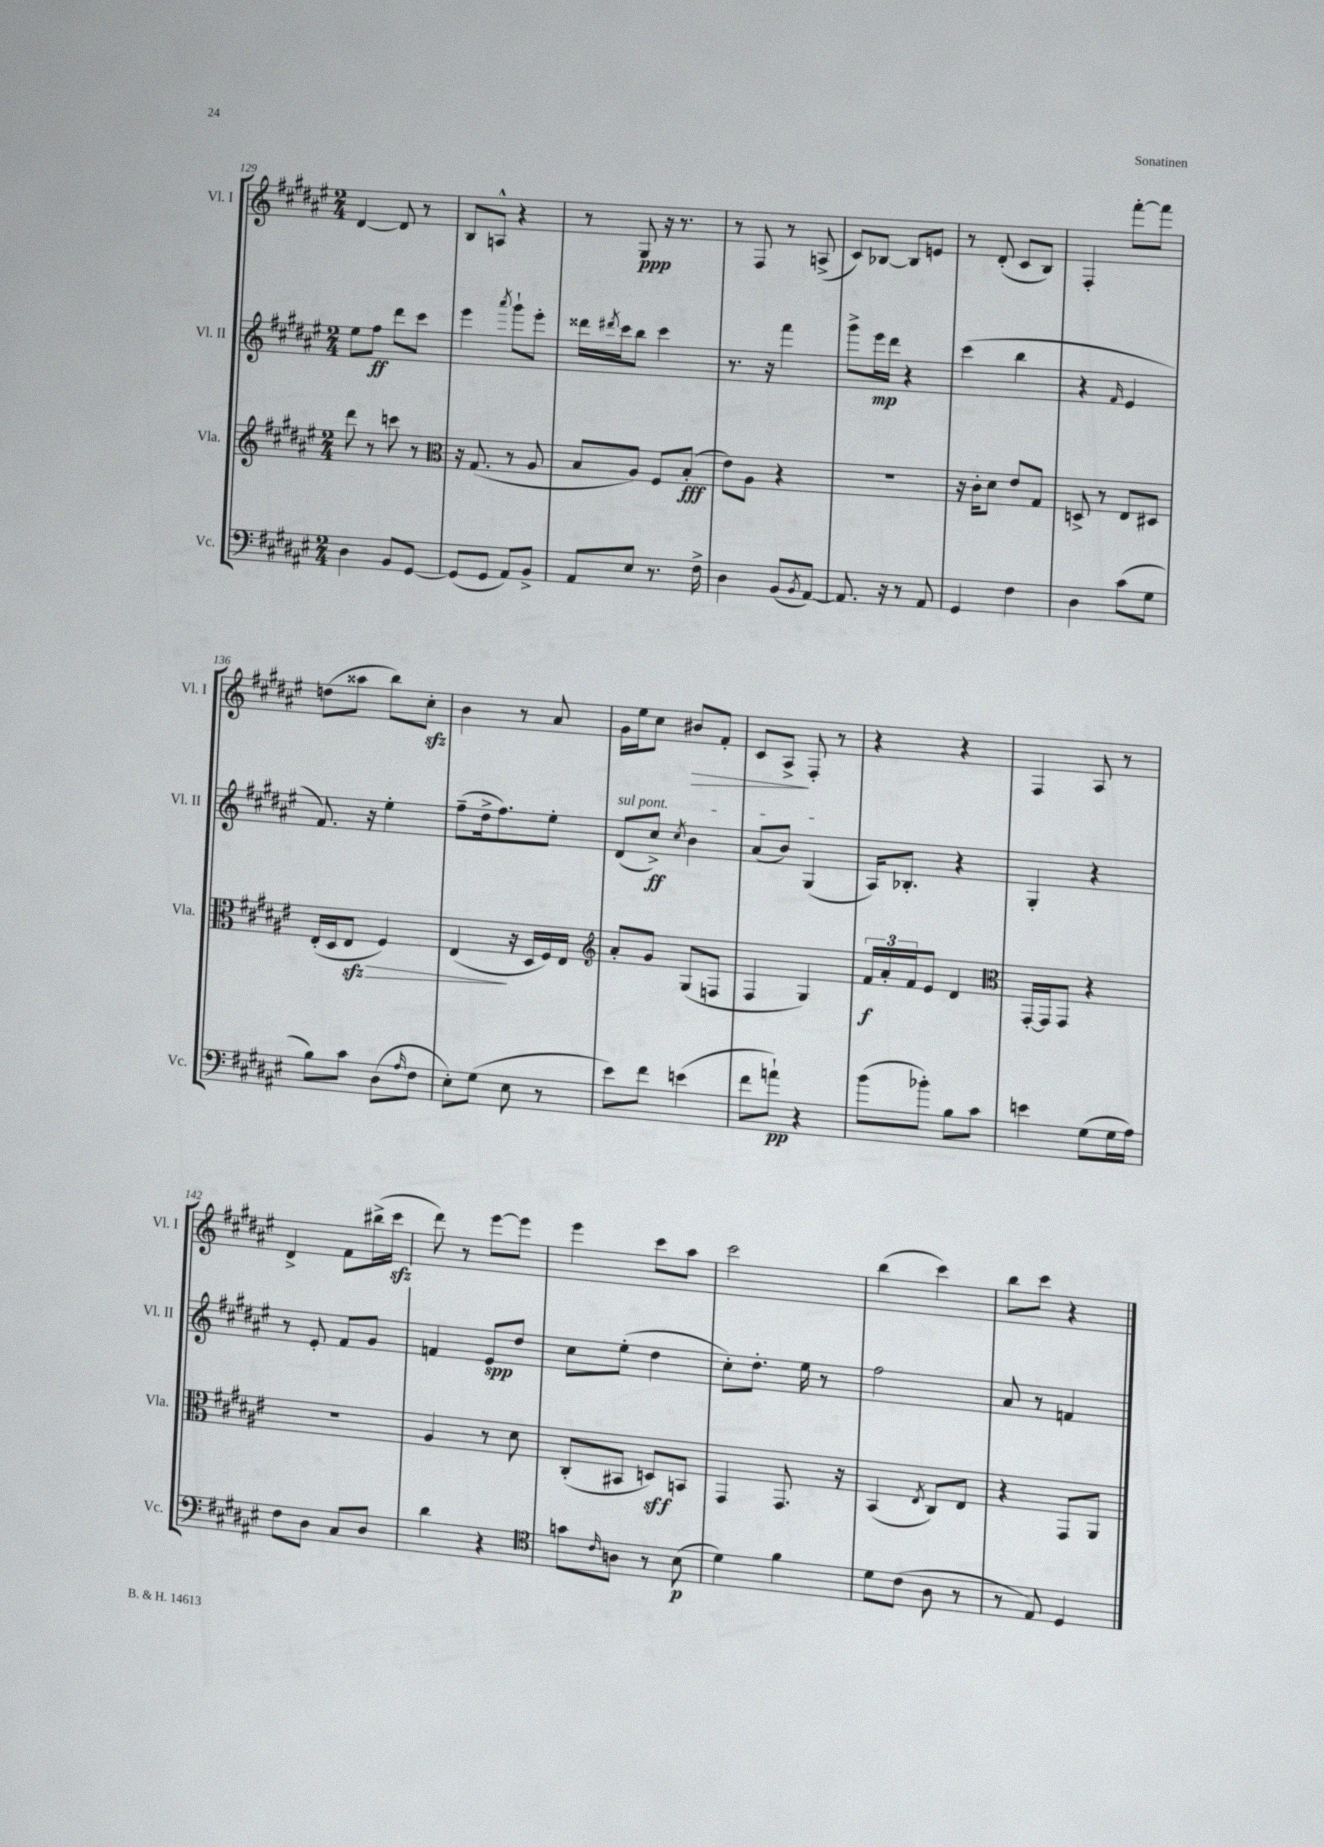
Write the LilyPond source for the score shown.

<<
\new StaffGroup <<
\new Staff = "s0" \with { instrumentName = "Vl. I" shortInstrumentName = "Vl. I" } {
    \clef treble \key fis \major \numericTimeSignature \time 2/4
    dis'4~ dis'8 r8 |
    b8 a8-^ r4 |
    r8 gis8\ppp r16 r8. |
    r8 fis8 r8 a8->( |
    cis'8) bes8~ bes8 e'8 |
    r8 dis'8-.( cis'8 b8) |
    fis4-. fis'''8~-. fis'''8 |
    d''8( aisis''8 b''8) cis''8-.\sfz |
    b'4 r8 ais'8 |
    gis'16 eis''16 cis''8 bis'8\> fis'8-. |
    cis'8 ais8->\! fis8-. r8 |
    r4 r4 |
    fis4 ais8 r8 |
    dis'4-> fis'8 bis''16->( cis'''16\sfz |
    dis'''8) r8 eis'''8~ eis'''8 |
    eis'''4 cis'''8 ais''8 |
    cis'''2 |
    b''4( cis'''4) |
    b''8 cis'''8 r4 \bar "|." |
}
\new Staff = "s1" \with { instrumentName = "Vl. II" shortInstrumentName = "Vl. II" } {
    \clef treble \key fis \major \numericTimeSignature \time 2/4
    eis''8 fis''8\ff dis'''8 cis'''8 |
    eis'''4 \acciaccatura { ais'''8 } gis'''8-! eis'''8-. |
    disis'''16 \acciaccatura { dis'''8 } cis'''16 b''8 cis'''4 |
    r8. r16 fis'''4 |
    gis'''8-> eis'''16\mp dis'''16 r4 |
    cis'''4( b''4 |
    r4 \grace { fis'16 } eis'4 |
    fis'8.) r16 eis''4-. |
    fis''8--( dis''16-> fis''8.) eis''8-. |
    \once \override TextSpanner.bound-details.left.text = \markup { \italic "sul pont." } dis'8\startTextSpan( cis''8->\ff) \acciaccatura { cis''8 } b'4 |
    ais'8( b'8) gis4\stopTextSpan( |
    ais16) bes8.-. r4 |
    gis4-. r4 |
    r8 eis'8-. fis'8 gis'8 |
    f'4 eis'8\spp dis''8 |
    cis''8 eis''8-.( dis''4 |
    cis''8-.) dis''8.-. eis''16 r8 |
    fis''2 |
    ais'8 r8 f'4 \bar "|." |
}
\new Staff = "s2" \with { instrumentName = "Vla." shortInstrumentName = "Vla." } {
    \clef treble \key fis \major \numericTimeSignature \time 2/4
    dis'''8 r8 c'''8 r8 |
    \clef alto r16 gis8.( r8 ais8 |
    b8 ais8) fis8 b8-.\fff( |
    eis'8) ais8 r4 |
    R2 |
    r16 cis'16-. dis'8 eis'8 gis8 |
    d8-> r8 eis8 dis8 |
    eis16-.( dis16 eis8\sfz\> fis4) |
    eis4\!( r16 dis16 fis16) eis16 |
    \clef treble ais'8-. gis'8 gis8( f8 |
    fis4 gis4) |
    \tuplet 3/2 { fis'16\f ais'16-. fis'16 } eis'8 dis'4 |
    \clef alto gis,16~-. gis,16 gis,8 r4 |
    r2 |
    ais4 r8 dis'8 |
    cis8-.( bis,8 d8\sff) b,8 |
    gis,4 gis,8. r16 |
    b,4( \acciaccatura { eis8 } cis8) eis8 |
    r4 gis,8 ais,8 \bar "|." |
}
\new Staff = "s3" \with { instrumentName = "Vc." shortInstrumentName = "Vc." } {
    \clef bass \key fis \major \numericTimeSignature \time 2/4
    dis4 b,8 gis,8~ |
    gis,8( gis,8 ais,8) b,8-> |
    ais,8 eis8 r8. fis16-> |
    dis4 b,8( \acciaccatura { b,8 } ais,8~) |
    ais,8. r16 r8 ais,8 |
    gis,4 fis4 |
    dis4 cis'8( gis8 |
    b8) cis'8 dis8( \grace { ais16 } fis8 |
    eis8-.) gis8( eis8 r8 |
    eis'8) fis'8 e'4( |
    fis'8 a'8-!\pp) r4 |
    b'8( bes'8-.) b8 cis'8 |
    e'4 gis8( gis16 ais16) |
    fis8 dis8 cis8 dis8 |
    dis'4 r4 |
    \clef tenor g'8 \grace { cis'16 } a8 r8 b8\p( |
    dis'4) fis'4 |
    dis'8 cis'8( ais8 r8 |
    r8 eis8) dis4 \bar "|." |
}
>>
>>
\layout { \context { \Score currentBarNumber = #129 } }
